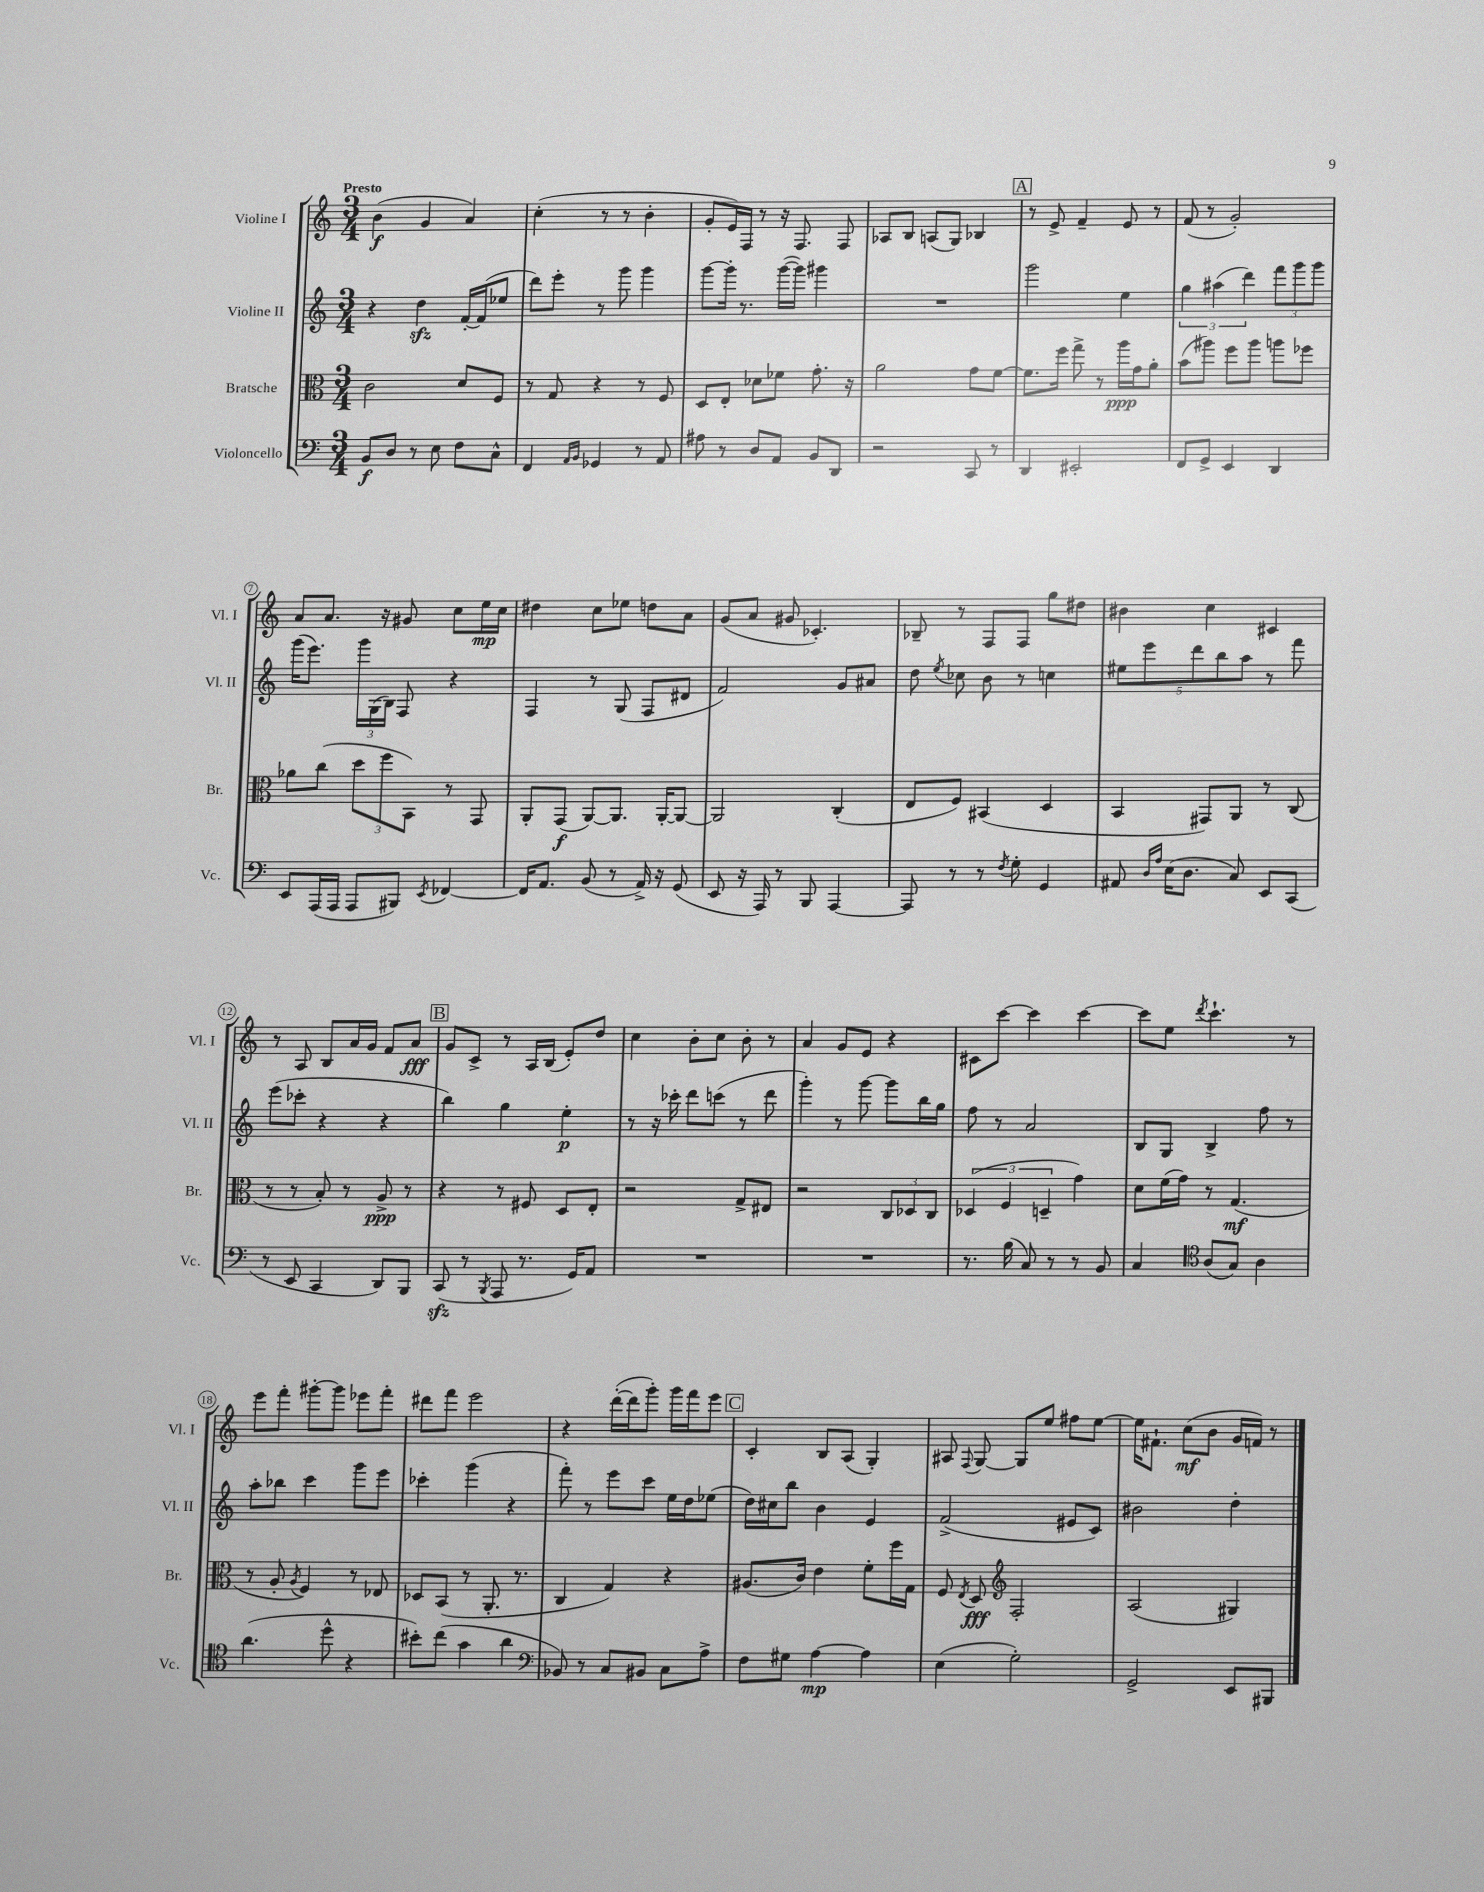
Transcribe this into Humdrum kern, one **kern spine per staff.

**kern	**kern	**kern	**kern
*staff4	*staff3	*staff2	*staff1
*clefF4	*clefC3	*clefG2	*clefG2
*k[]	*k[]	*k[]	*k[]
*M3/4	*M3/4	*M3/4	*M3/4
8BB/L	2c\	4r	(4b\
8D/J	.	.	.
8r	.	4dd\	4g/
8E\	.	.	.
8F\L	8d/L	[16f'/LL	4a/)
.	.	(16f/]J	.
8C^^\J	8F/J	8ee-/J	.
=	=	=	=
4FF/	8r	8ddd\L)	(4cc'\
.	8G/	8eee'\J	.
16qqAA/LL	.	.	.
16qqBB/JJ	.	.	.
4GG-/	4r	8r	8r
.	.	8ggg\	8r
8r	8r	4ggg\	4b'\
8AA/	8F/	.	.
=	=	=	=
8A#\	8D/L	[8ggg\L	8g'/L
8r	8E'/J	16ggg'\]Jk	16e/L)
.	.	8.r	16F/JJ
8D/L	8d-\L	.	8r
8AA/J	8f-\J	([16ggg\LL	16r
.	.	16ggg\]JJ)	8.F/
8BB/L	8.g'\	4ggg#\	.
8DD/J	.	.	8F/
.	16r	.	.
=	=	=	=
2r	2a\	2.r	8A-/L
.	.	.	8B/J
.	.	.	(8A/L
.	.	.	8G/J)
8CC/	8g\L	.	4B-/
8r	[8f\J	.	.
=	=	=	=
4DD/	8.f\]L	2ggg\	8r
.	.	.	8e^/
.	16ff\Jk	.	.
2EE#'/	8gg^\	.	4f~/
.	8r	.	.
.	16aa\LL	4ee\	8e/
.	16g\J	.	.
.	8a'\J	.	8r
=	=	=	=
8FF/L	(8b\L	6gg\	(8f/
8GG^/J	8aa#\J)	.	8r
.	.	(6aa#\	.
4EE/	8ff\L	.	2g'/)
.	.	6ddd\)	.
.	8aa#\J	.	.
4DD/	8aa\L	12fff\L	.
.	.	12ggg\	.
.	8ff-\J	.	.
.	.	12ggg\J	.
=	=	=	=
8EE/L	8a-\L	(16ggg\LK	8a/L
.	.	8.eee\J)	.
(16AAA/L	(8cc\J	.	8.a/J
16AAA/JJ	.	.	.
8AAA/L	12dd\L	24ggg\LL	.
.	.	(24G\	.
.	.	.	16r
.	12ff\	24B\JJ)	.
8BBB#/J)	.	8F/	8g#/
.	12BB\J)	.	.
8qEE/	.	.	.
[4FF-/	8r	4r	8cc\L
.	8GG/	.	16ee\L
.	.	.	16cc\JJ
=	=	=	=
16FF-/]LK	8AA'/L	4F/	4dd#\
8.AA/J	.	.	.
.	(8GG/J	.	.
(8BB/	[8AA/L)	8r	8cc\L
8r	8.AA/]J	(8G/	8ee-\J
16AA^/)	.	8F/L	8dd\L
16r	[16AA'/LK	.	.
(8GG/	8AA/_J	8d#/J	8a\J
=	=	=	=
8EE/	2AA/]	2f/)	(8g/L
16r	.	.	8a/J
16AAA/)	.	.	.
8r	.	.	8g#/
8BBB/	.	.	4.c-'/)
[4AAA/	(4C'/	8g/L	.
.	.	8a#/J	.
=	=	=	=
8AAA/]	8E/L	8dd\	8B-~/
.	.	8qee/	.
8r	8F/J)	8cc-\	8r
8r	(4BB#/	8b\	8F/L
8qF/	.	.	.
8G'\	.	8r	8F/J
4GG/	4D/	4cc\	8gg\L
.	.	.	8dd#\J
=	=	=	=
8AA#/	4BB/	10ee#\L	4b#\
.	.	10eee\	.
16qqD/LL	.	.	.
16qqA/JJ	.	.	.
(16E\LK	.	.	.
8.D\J	.	.	.
.	.	10ddd\	.
.	8GG#/L)	.	4cc\
.	.	10bb\	.
8C/)	8AA/J	.	.
.	.	10aa\J	.
8EE/L	8r	8r	4c#/
(8CC/J	(8C/	8fff\	.
=	=	=	=
8r	8r	(8eee\L	8r
8EE/	8r	8ccc-'\J	8A/
4CC/	8B'/)	4r	8B/L
.	8r	.	16a/L
.	.	.	16g/JJ
8DD/L)	8A^/	4r	8f/L
8BBB/J	8r	.	8a/J
=	=	=	=
(8CC/	4r	4bb\)	8g/L
8r	.	.	8c^/J
8qBBB/	.	.	.
8AAA/	8r	4gg\	8r
8.r	8F#/	.	16A/LL
.	.	.	(16B/JJ
.	8D/L	4ee'\	8e'/L)
16GG/LK)	.	.	.
8AA/J	8E'/J	.	8dd/J
=	=	=	=
2.r	2r	8r	4cc\
.	.	16r	.
.	.	16ccc-'\	.
.	.	8ddd\L	8b'\L
.	.	(8ccc\J	8cc\J
.	8G^/L	8r	8b'\
.	8E#/J	8ddd\	8r
=	=	=	=
2.r	2r	4ggg'\)	4a/
.	.	8r	8g/L
.	.	[8ggg\	8e/J
.	12C/L	8ggg\]L	4r
.	12D-/	.	.
.	.	16bb\L	.
.	12C/J	.	.
.	.	16gg\JJ	.
=	=	=	=
8.r	(6D-/	8ff\	8c#\L
.	.	8r	[8ccc\J
.	6F/	.	.
(16B\	.	.	.
8C/)	.	2a/	4ccc\]
.	6D~/	.	.
8r	.	.	.
8r	4g\)	.	[4ccc\
8BB/	.	.	.
=	=	=	=
4C/	8d\L	8B/L	8ccc\]L
.	(16f\L	8G/J	8ee\J
.	16g\JJ)	.	.
*clefC4	*	*	*
.	.	.	8qddd/
(8A/L	8r	4B^/	4.ccc`\
8G/J)	(4.G/	.	.
4A\	.	8ff\	.
.	.	8r	8r
=	=	=	=
(4.a\	8r	8aa'\L	8eee\L
.	8A'/	8bb-\J	8fff'\J
.	8qA/	.	.
.	4F/)	4ccc\	[8ggg#'\L
8dd^^\	.	.	8ggg#\]J
4r	8r	8ggg\L	8eee-\L
.	8E-/	8eee\J	8fff'\J
=	=	=	=
8b#'\L)	8D-/L	4ccc-'\	8ddd#\L
(8cc\J	(8BB/J	.	8fff\J
4g\	8r	(4ggg\	2eee\
.	8.AA'/	.	.
4a\	.	4r	.
.	8.r	.	.
=	=	=	=
*clefF4	*	*	*
8BB-/)	4C/	8fff'\)	4r
8r	.	8r	.
8C/L	4G/)	8eee\L	([16ddd'\LL
.	.	.	16ddd\]J
8BB#/J	.	8ccc\J	8ggg'\J)
8C\L	4r	16ee\LL	16ggg\LL
.	.	16dd\J	16fff\J
8A^\J	.	(8ee-\J	8eee\J
=	=	=	=
8F\L	(8.A#/L	16dd\LL)	4c'/
.	.	16cc#\J	.
8G#\J	.	8bb\J	.
.	16c/Jk)	.	.
[4A\	4e\	4b\	8B/L
.	.	.	(8A/J
4A\]	8f'\L	4e/	4G'/)
.	16ff\L	.	.
.	16G\JJ	.	.
=	=	=	=
(4E\	8F/	(2f^/	8A#/
.	8qE/	.	8qqF/
.	8D/	.	[8G/
*	*clefG2	*	*
2G'\)	2F'/	.	8G/]L
.	.	.	8ee/J
.	.	8e#/L	8ff#\L
.	.	8c/J)	[8ee\J
=	=	=	=
2GG^/	(2A/	2b#\	16ee\]LK
.	.	.	8.f#`\J
.	.	.	(8cc\L
.	.	.	8b\J
8EE/L	4G#/)	4dd'\	16g/LL
.	.	.	16f/JJ)
8BBB#/J	.	.	8r
==	==	==	==
*-	*-	*-	*-
